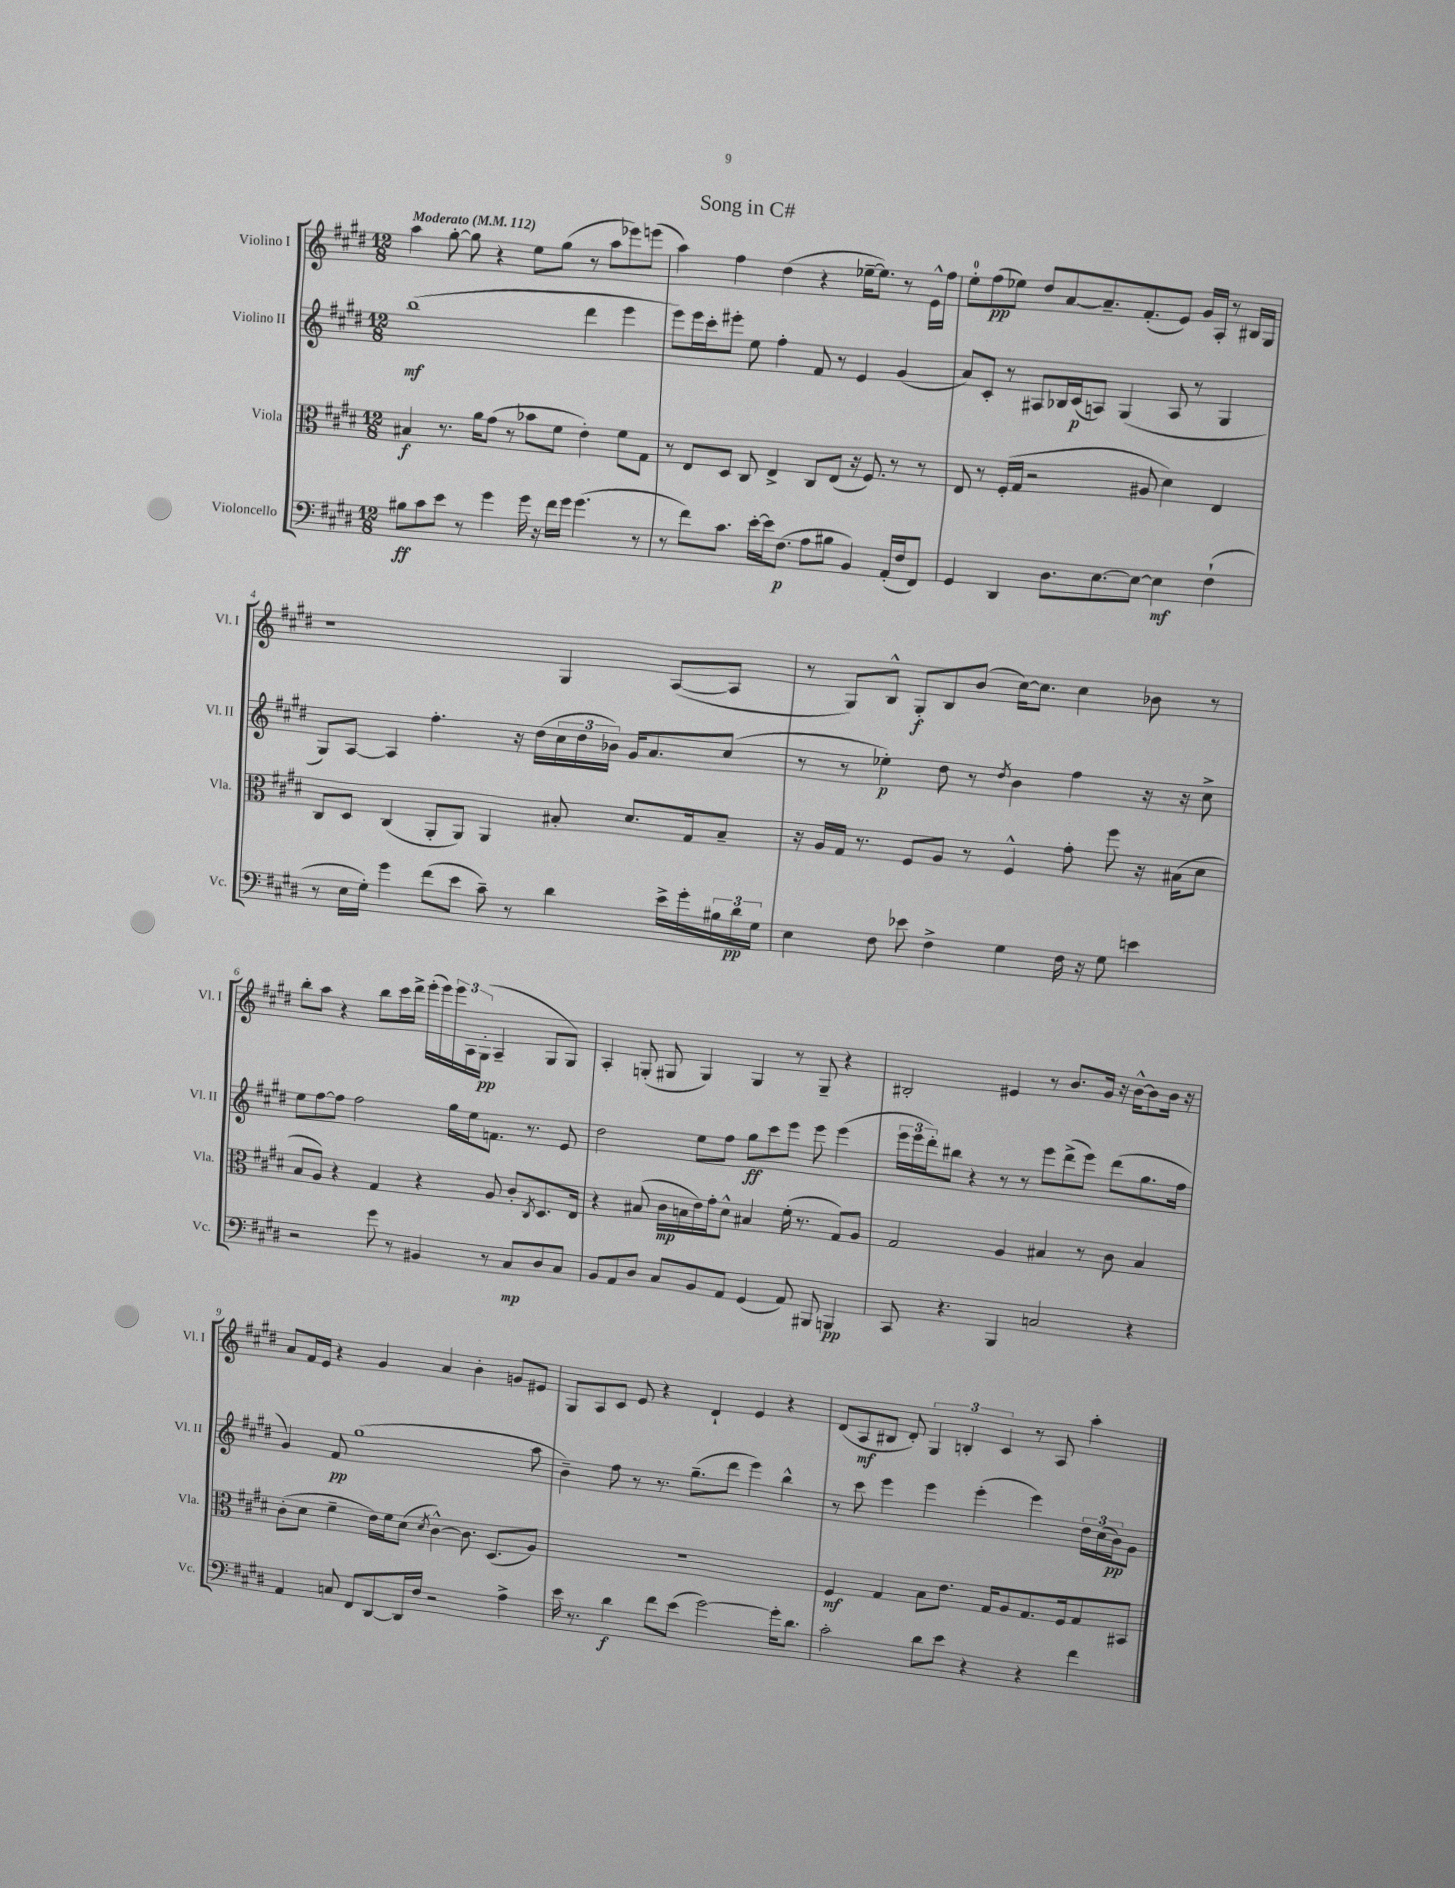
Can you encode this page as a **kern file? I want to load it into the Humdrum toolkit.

**kern	**kern	**kern	**kern
*staff4	*staff3	*staff2	*staff1
*clefF4	*clefC3	*clefG2	*clefG2
*k[f#c#g#d#]	*k[f#c#g#d#]	*k[f#c#g#d#]	*k[f#c#g#d#]
*M12/8	*M12/8	*M12/8	*M12/8
*MM112	*MM112	*MM112	*MM112
8B#\L	4B#/	(1bb	4aa\
8c#\	.	.	.
8e\J	8.r	.	[8gg#'\
8r	.	.	8gg#\]
.	16a\LK	.	.
4g#\	(8g#\J	.	4r
.	8r	.	.
16g#\	8b-\L	.	8ee\L
16r	.	.	.
16f#\LL	8f#\J	.	(8gg#\J
16g#\JJ	.	.	.
(4.g#\	4e'\)	4ddd#\	8r
.	.	.	8aa\L
.	8f#\L	4eee\	8eee-\)
8r	8G#\J	.	(8eee\J
=	=	=	=
8r	8r	8eee\L)	4aa\)
8f#\L)	8E/L	16eee\L	.
.	.	16ccc#'\J	.
8.c#\J	8D#/J	8eee#'\J	4ff#\
.	8C#/	8ee\	.
[16e'\LL	.	.	.
16e\]J	4E^/	4ff#'\	(4dd#\
(8.F#\J	.	.	.
8A\L	8C#/L	8f#/	4r
8B#\J	(8E/J	8r	.
4BB/)	16r	4e/	[16ee-~\LK
.	8.F#/)	.	8.ee-\]J)
(16AA'/LL	8r	(4g#/	8r
16F#/J	.	.	.
8FF#/J)	8r	.	16e^^\LL
.	.	.	16ff#\JJ
=	=	=	=
4GG#/	8E/	8a/L)	8ee'\L
.	8r	8c#'/J	(8ff#\
4DD#/	(16F#'/LL	8r	8ee-\J)
.	16G#/JJ	.	.
.	2r	8A#/L	8dd#/L
8.D#\L	.	16B-/L	[8a/
.	.	(16c#/J	.
.	.	8A/J)	8.a~/]
[8.E\	.	.	.
.	.	(4G#/	.
.	.	.	(8.f#'/
8E\_J	8A#/	.	.
4E\]	4d#\)	8A/	8e/J)
.	.	8r	16g#/LL
.	.	.	16A'/JJ
(4F#`\	4E/	4G#/	8r
.	.	.	16B#/LL
.	.	.	16G#/JJ
=	=	=	=
8r	8C#/L	8G#/L)	1r
16E\LL	8D#/J	[8A/J	.
16G#'\JJ)	.	.	.
4g#\	(4C#/	4A/]	.
(8f#\L	8AA'/L	4.ff#'\	.
8e\J	8AA/J)	.	.
8c#~\)	4AA/	.	.
8r	.	16r	.
.	.	(16dd#\LL	.
4d#\	8B#'/	24cc#\	4G#/
.	.	24dd#\	.
.	.	24b-\JJ)	.
.	8.d#/L	16g#/LK	.
.	.	8.a/	.
16e^\LL	.	.	([8A/L
16g#'\	16G#/k	.	.
24B#\	8B#~/J	(8cc#/J	8A/]J
24d#\	.	.	.
24G#\JJ	.	.	.
=	=	=	=
4E\	16r	8r	8r
.	16A/LL	.	.
.	16G#/JJ	8r	8G#/L)
.	8.r	.	.
8F#\	.	4ee-'\)	8B^^/J
8e-\	8F#/L	.	8G#'/L
4F#^\	8A/J	8dd#\	8B/
.	8r	8r	(8b/J
.	.	8qdd#/	.
4G#\	4F#^^/	4b\	[16cc#\LK)
.	.	.	8.cc#\]J
16F#\	8g#'\	4ff#\	4cc#\
16r	.	.	.
8G#\	8ff#\	.	.
4e\	16r	16r	8b-\
.	(16B#\LK	16r	.
.	8d#\J	8cc#^\	8r
=	=	=	=
2r	8B/L	8ee\L	8bb'\L
.	8A/J)	[8ff#\	8aa\J
.	4r	8ff#\]J	4r
.	.	2ff#\	.
8g#\	4G#/	.	8bb\L
8r	.	.	16ccc#\L
.	.	.	16ddd#^\JJ
4BB#/	4r	.	(16eee'\LL
.	.	.	16eee\)
.	.	16gg#\LL	24eee\
.	.	.	24A\
.	.	16ee\J	.
.	.	.	(24G#'\JJ
8r	8A/	8.f\J	4A~/
8C#/L	8c#'/L	.	.
.	.	8.r	.
.	8qC#/	.	.
8D#/	8.D#/	.	8G#/L
8C#/J	.	8e/	8G#/J)
.	16E/Jk	.	.
=	=	=	=
8BB/L	4r	2dd#\	4A'/
8AA/	.	.	.
8D#/J	(8B#/	.	(8G'/
8C#/L	16c#\LL	.	8G#/
.	16B\	.	.
8BB/	16e\)	8ee\L	4G#/)
.	16g#'\J	.	.
8AA/J	8d#^^\J	8ff#\J	.
(4GG#/	4B#/	8gg#\L	4G#/
.	.	8ccc#\	.
8AA/)	(16f#'\	8eee\J	8r
.	8.r	.	.
8BBB#/	.	8eee\	8G#~/
4BBB/	8G#/L)	(4eee\	4r
.	8A/J	.	.
=	=	=	=
8CC#/	2G#/	24eee\LL	2B#'/
.	.	24eee\	.
.	.	24ddd#'\J)	.
4.r	.	8bb#\J	.
.	.	4r	.
4BBB/	4A/	8r	4e#/
.	.	8r	.
2C/	4B#/	8eee\L	8r
.	.	(8ddd#^\	8.b/L
.	8r	8eee\J)	.
.	.	.	16g#/Jk
.	8c#\	(8ddd#\L	16r
.	.	.	[16b^^\LK
4r	4B#/	8.gg#\	8b\]
.	.	.	16b\Jk
.	.	16ff#\Jk	16r
=	=	=	=
4AA/	(8c#'\L	4g#/)	8a/L
.	8d#\J	.	16f#/L
.	.	.	16e/JJ
8C/	4f#~\	8f#/	4r
8FF#/L	.	(1gg#	.
[8DD#/	16e\LL)	.	4g#/
.	16f#\J	.	.
16DD#/]L	(8d#\J	.	.
16F#/JJ	.	.	.
.	8qd#/	.	.
2r	[4c#^^\)	.	4a/
.	8.c#\]	.	4b'\
.	(8.D#/L	.	.
4A^\	.	.	8g/L
.	8A/J)	8aa\	8e#/J
=	=	=	=
16e\	1.r	4b~\)	8G#/L
8.r	.	.	.
.	.	.	8A/
4d#\	.	8ff#\	8c#/J
.	.	8r	8e/
8f#\L	.	8.r	4r
(8e\J	.	.	.
.	.	(8.gg#~\L	.
[2g#\)	.	.	4d#`/
.	.	8ddd#\J	.
.	.	4eee\)	4e/
16g#'\]LK	.	4bb^^\	4r
8.d#\J	.	.	.
=	=	=	=
2c#'\	4F#/	8r	(8d#/L
.	.	8ccc#\	8A/
.	4G#/	4eee\	8B#/J
.	.	.	8d#'/)
8d#\L	8B\L	4eee\	6G#/
8e\J	8.e\J	.	.
.	.	.	6B'/
4r	.	(4eee'\	.
.	16G#/LK	.	.
.	.	.	6c#/
.	8A/	.	.
4r	8.G#/	4eee\)	8r
.	.	.	8A/
.	16F#/k	.	.
4f#\	8G#/	24dd#\LL	4aa'\
.	.	(24cc#\	.
.	.	24b\J)	.
.	8BB#/J	8g#\J	.
==	==	==	==
*-	*-	*-	*-
